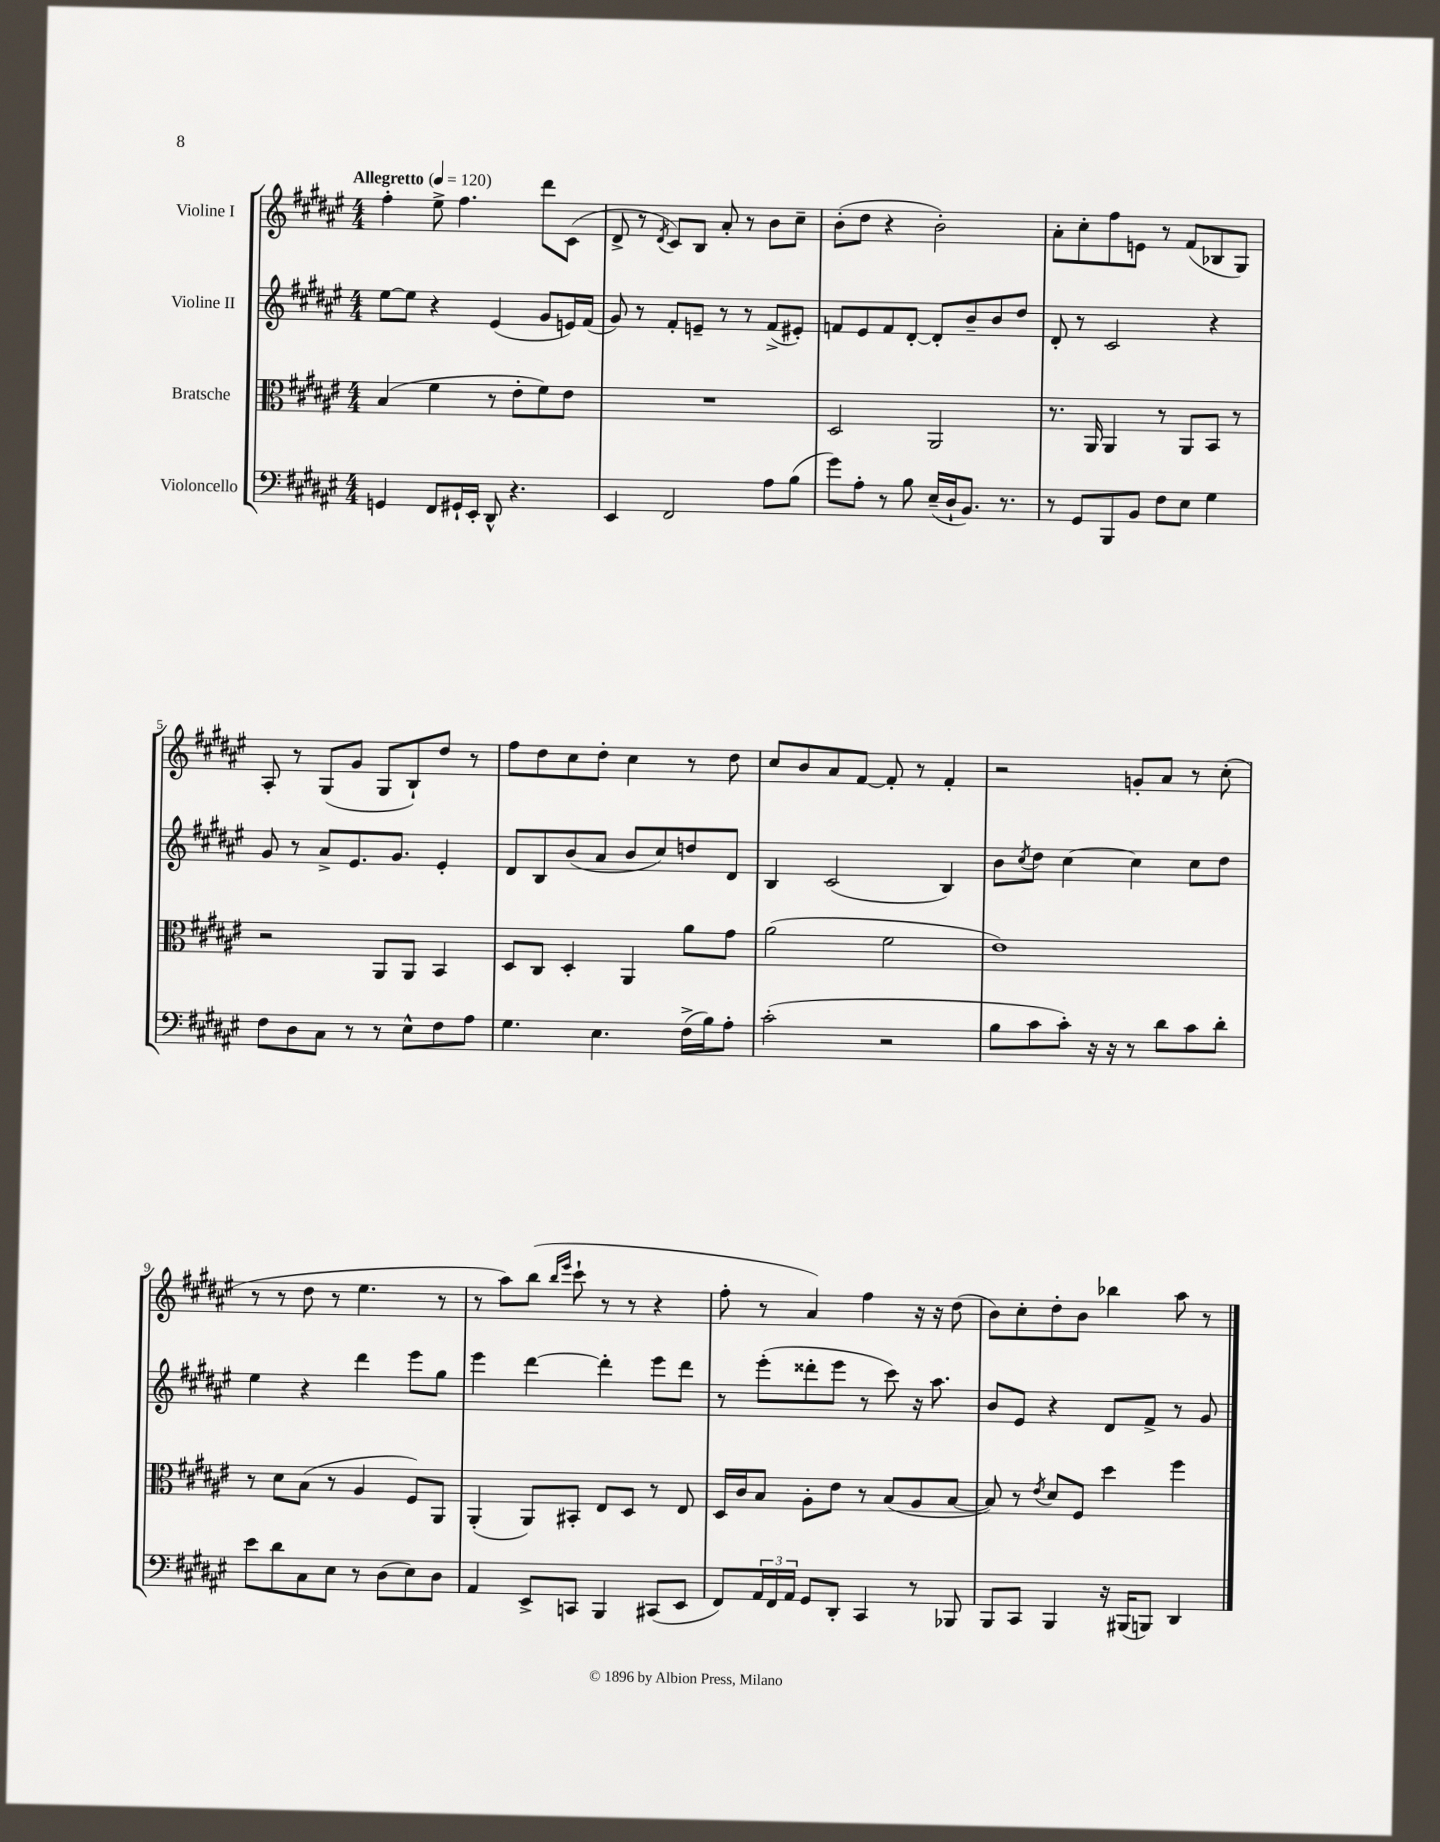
<<
\new StaffGroup <<
\new Staff = "s0" \with { instrumentName = "Violine I" } {
    \clef treble \key fis \major \numericTimeSignature \time 4/4 \tempo "Allegretto" 4 = 120
    fis''4-. eis''8-> fis''4. dis'''8 cis'8( |
    dis'8-> r8 \acciaccatura { dis'8 } cis'8) b8 ais'8-. r8 b'8 cis''8-- |
    b'8-.( dis''8 r4 b'2-.) |
    ais'8-. cis''8-. fis''8 e'8 r8 fis'8( bes8 gis8) |
    ais8-. r8 gis8( gis'8 gis8 b8-!) dis''8 r8 |
    fis''8 dis''8 cis''8 dis''8-. cis''4 r8 dis''8 |
    cis''8 b'8 ais'8 fis'8~ fis'8-. r8 fis'4-. |
    r2 g'8-. ais'8 r8 cis''8-.( |
    r8 r8 dis''8 r8 eis''4. r8 |
    r8 ais''8) b''8( \grace { b''16 eis'''16 } cis'''8-! r8 r8 r4 |
    fis''8-. r8 ais'4) fis''4 r16 r16 dis''8( |
    b'8) cis''8-. dis''8-. b'8 bes''4 ais''8 r8 \bar "|." |
}
\new Staff = "s1" \with { instrumentName = "Violine II" } {
    \clef treble \key fis \major \numericTimeSignature \time 4/4
    eis''8~ eis''8 r4 eis'4( gis'8 e'16) fis'16( |
    gis'8) r8 fis'8-. e'8-- r8 r8 fis'8->( eis'8-.) |
    f'8 eis'8 f'8 dis'8~-. dis'8-. b'8-- b'8 dis''8 |
    dis'8-. r8 cis'2 r4 |
    gis'8 r8 ais'8-> eis'8. gis'8. eis'4-. |
    dis'8 b8 b'8( ais'8 b'8 cis''8) d''8 dis'8 |
    b4 cis'2( b4) |
    b'8 \acciaccatura { cis''8 } dis''8 cis''4~ cis''4 cis''8 dis''8 |
    eis''4 r4 dis'''4 eis'''8 gis''8 |
    eis'''4 dis'''4~ dis'''4-. eis'''8 dis'''8 |
    r8 eis'''8-.( disis'''8-. eis'''8 r8 cis'''8) r16 ais''8. |
    b'8 eis'8 r4 dis'8 fis'8-> r8 gis'8 \bar "|." |
}
\new Staff = "s2" \with { instrumentName = "Bratsche" } {
    \clef alto \key fis \major \numericTimeSignature \time 4/4
    b4( fis'4 r8 eis'8-. fis'8) eis'8 |
    R1 |
    dis2 ais,2 |
    r8. ais,16 ais,4 r8 ais,8 b,8 r8 |
    r2 ais,8 ais,8 b,4 |
    dis8 cis8 dis4-. ais,4 ais'8 gis'8 |
    ais'2( fis'2 |
    eis'1) |
    r8 dis'8 b8( r8 ais4 fis8) ais,8 |
    ais,4-.( ais,8) bis,8-. eis8 dis8 r8 eis8 |
    dis16 cis'16 b8 ais8-. eis'8 r8 b8( ais8 b8~ |
    b8) r8 \acciaccatura { eis'8 } dis'8 fis8 dis''4 fis''4 \bar "|." |
}
\new Staff = "s3" \with { instrumentName = "Violoncello" } {
    \clef bass \key fis \major \numericTimeSignature \time 4/4
    g,4 fis,8 gis,16-! eis,16-. dis,8-^ r4. |
    eis,4 fis,2 ais8 b8( |
    gis'8) ais8-. r8 b8 eis16--( dis16-! b,8.) r8. |
    r8 gis,8 b,,8 b,8 fis8 eis8 gis4 |
    fis8 dis8 cis8 r8 r8 eis8-^ fis8 ais8 |
    gis4. eis4. fis16->( b16) ais8-. |
    cis'2-.( r2 |
    b8 cis'8 cis'8-.) r16 r16 r8 dis'8 cis'8 dis'8-. |
    eis'8 dis'8 cis8 eis8 r8 dis8( eis8) dis8 |
    ais,4 eis,8-> c,8 b,,4 cis,8( eis,8 |
    fis,8) \tuplet 3/2 { ais,16 fis,16 ais,16 } gis,8 dis,8-. cis,4 r8 bes,,8 |
    b,,8 cis,8 b,,4 r16 bis,,16( b,,8) dis,4 \bar "|." |
}
>>
>>
